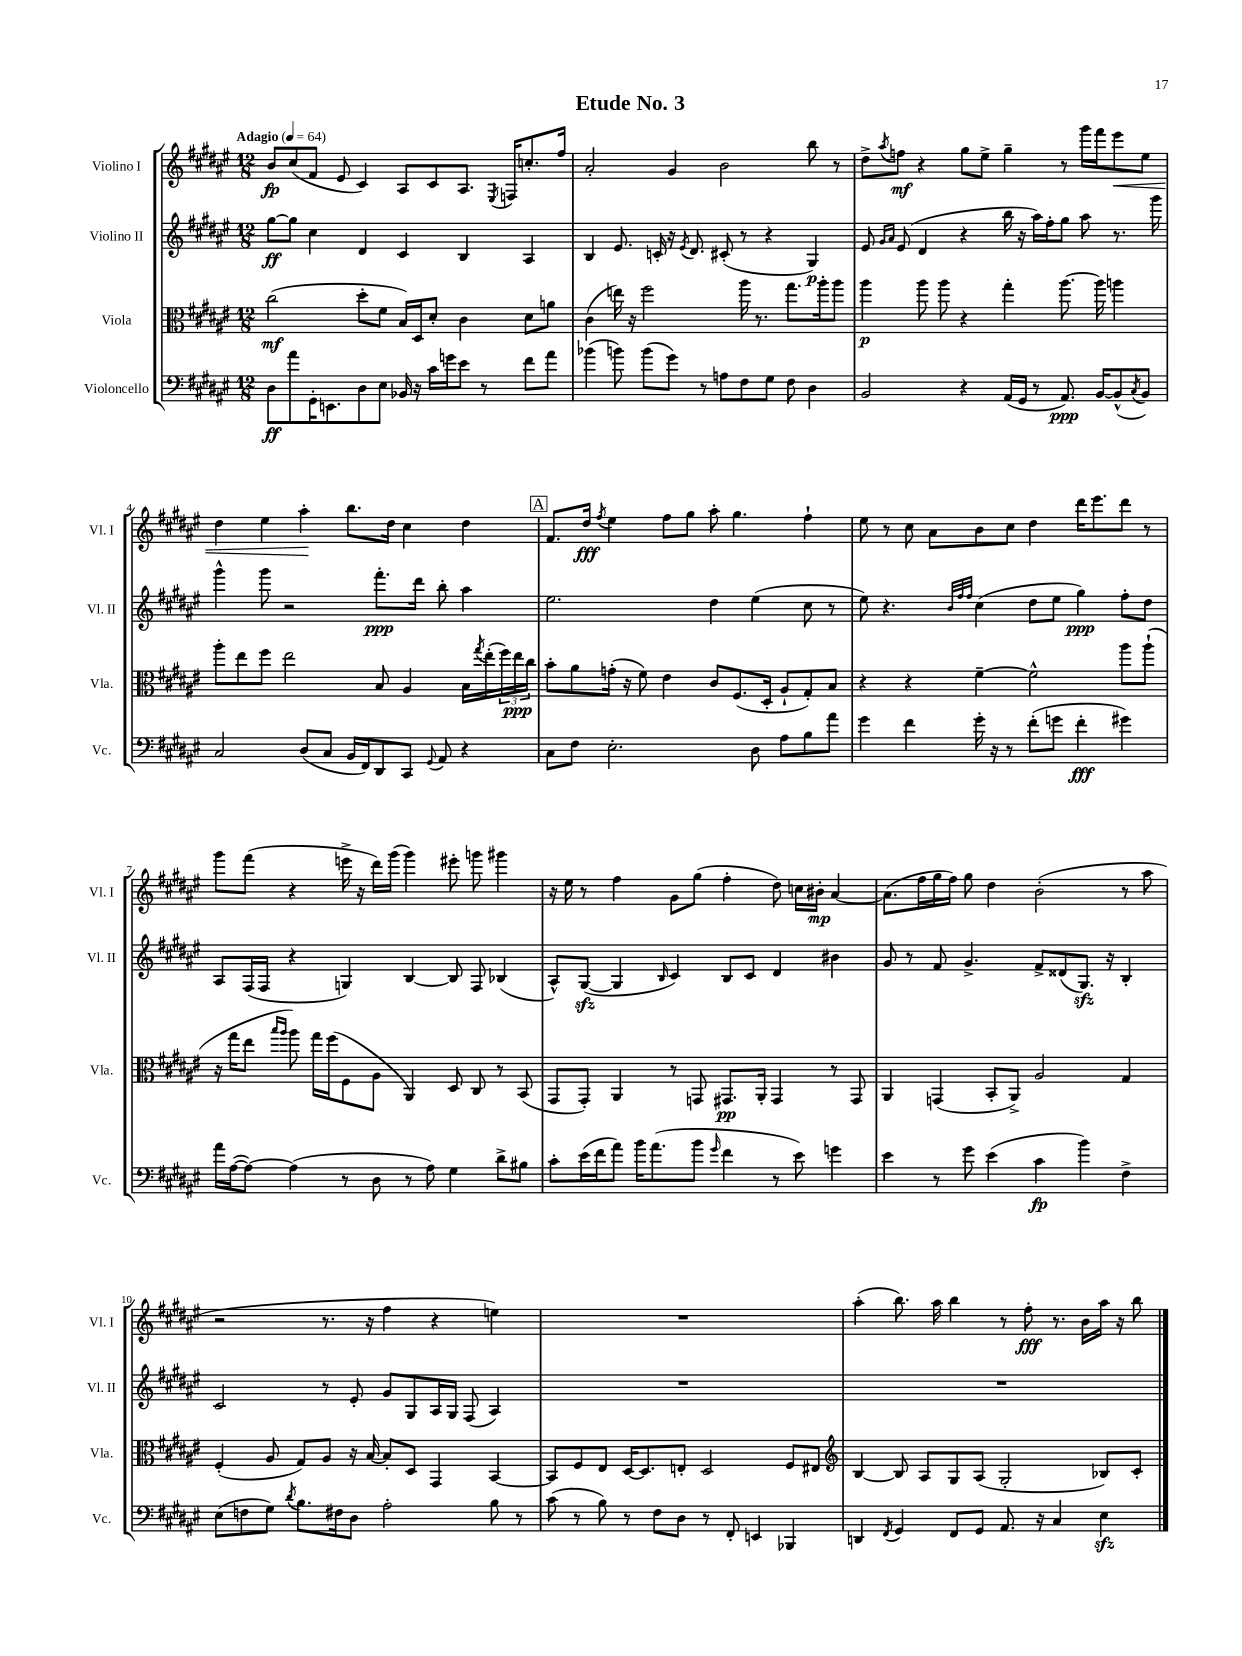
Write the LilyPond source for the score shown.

\header { title = "Etude No. 3" }
<<
\new StaffGroup <<
\new Staff = "s0" \with { instrumentName = "Violino I" shortInstrumentName = "Vl. I" } {
    \clef treble \key fis \major \numericTimeSignature \time 12/8 \tempo "Adagio" 4 = 64
    b'8\fp cis''8( fis'8 eis'8 cis'4) ais8 cis'8 ais8. \acciaccatura { eis8 } f16 c''8.-. fis''16 |
    ais'2-. gis'4 b'2 b''8 r8 |
    dis''8-> \acciaccatura { ais''8 } f''8\mf r4 gis''8 eis''8-> gis''4-- r8 gis'''16 fis'''16 eis'''8\< eis''8 |
    dis''4 eis''4 ais''4-.\! b''8. dis''16 cis''4 dis''4 |
    \mark \markup { \box "A" } fis'8. dis''16\fff \acciaccatura { fis''8 } eis''4 fis''8 gis''8 ais''8-. gis''4. fis''4-! |
    eis''8 r8 cis''8 ais'8 b'8 cis''8 dis''4 dis'''16 eis'''8. dis'''8 r8 |
    gis'''8 fis'''8( r4 e'''16-> r16 dis'''16) gis'''16( gis'''4) eis'''8-. g'''8 gis'''4 |
    r16 eis''16 r8 fis''4 gis'8 gis''8( fis''4-. dis''8) c''16 bis'16-.\mp ais'4~ |
    ais'8.( fis''16 gis''16 fis''16) gis''8 dis''4 b'2-.( r8 ais''8 |
    r2 r8. r16 fis''4 r4 e''4) |
    R1. |
    ais''4-.( b''8.) ais''16 b''4 r8 fis''8-.\fff r8. b'16 ais''16 r16 b''8 \bar "|." |
}
\new Staff = "s1" \with { instrumentName = "Violino II" shortInstrumentName = "Vl. II" } {
    \clef treble \key fis \major \numericTimeSignature \time 12/8
    gis''8~\ff gis''8 cis''4 dis'4 cis'4 b4 ais4 |
    b4 eis'8. c'16-. r16 \acciaccatura { eis'8 } dis'8. cis'8-.( r8 r4 gis4\p) |
    eis'8 \grace { gis'16 ais'16 } eis'8( dis'4 r4 b''16 r16 ais''16) fis''16-. gis''8 ais''8 r8. gis'''16 |
    gis'''4-^ gis'''8 r2 fis'''8.-.\ppp dis'''16 b''8-. ais''4 |
    \mark \markup { \box "A" } eis''2. dis''4 eis''4( cis''8 r8 |
    eis''8) r4. \grace { b'32 fis''32 fis''32 } cis''4( dis''8 eis''8 gis''4\ppp) fis''8-. dis''8 |
    ais8 fis16( fis16 r4 g4) b4~ b8 fis8 bes4( |
    ais8-^) gis8~\sfz( gis4 \grace { b16 } cis'4) b8 cis'8 dis'4 bis'4 |
    gis'8 r8 fis'8 gis'4.-> fis'8-> disis'8( gis8.\sfz) r16 b4-. |
    cis'2 r8 eis'8-. gis'8 gis8 ais16 gis16 fis8( ais4) |
    R1. |
    R1. \bar "|." |
}
\new Staff = "s2" \with { instrumentName = "Viola" shortInstrumentName = "Vla." } {
    \clef alto \key fis \major \numericTimeSignature \time 12/8
    cis''2\mf( dis''8-. fis'8 b16) dis16 dis'8-. cis'4 dis'8 a'8 |
    cis'4( e''16) r16 fis''2 ais''16 r8. gis''8. ais''16-. ais''8 |
    ais''4\p ais''8 ais''8 r4 gis''4-. ais''8.~ ais''16 a''4 |
    ais''8-. eis''8 fis''8 eis''2 b8 ais4 b16 \acciaccatura { gis''8 } eis''16-.( \tuplet 3/2 { fis''16) eis''16\ppp cis''16 } |
    \mark \markup { \box "A" } b'8-. ais'8 g'16-.( r16 fis'8) eis'4 cis'8 fis8.( dis16-. ais8-! gis8-.) b8 |
    r4 r4 fis'4~-- fis'2-^ ais''8 ais''8-!( |
    r16 gis''16 eis''8 \grace { b''16 ais''16 } ais''8) gis''16 fis''16( fis8 ais8 ais,4) dis8 cis8 r8 b,8( |
    gis,8 gis,8-.) ais,4 r8 g,8 gis,8.\pp ais,16-. gis,4 r8 gis,8 |
    ais,4 g,4( b,8-. ais,8->) ais2 gis4 |
    fis4-.( ais8 gis8) ais8 r16 b16~ b8-. dis8 gis,4 b,4~ |
    b,8 fis8 eis8 dis16~ dis8. e8-. dis2 fis8 eis8 |
    \clef treble b4~ b8 ais8 gis8 ais8( gis2-. bes8) cis'8-. \bar "|." |
}
\new Staff = "s3" \with { instrumentName = "Violoncello" shortInstrumentName = "Vc." } {
    \clef bass \key fis \major \numericTimeSignature \time 12/8
    dis8\ff ais'8 gis,16-. e,8. dis8 eis8 bes,16 r16 cis'16 g'16 eis'8 r8 fis'8 ais'8 |
    bes'4( b'8) b'8( gis'8) r8 a8 fis8 gis8 fis8 dis4 |
    b,2 r4 ais,16( gis,16 r8 ais,8.\ppp) b,16~ b,8-^( \acciaccatura { cis8 } b,8) |
    cis2 dis8( cis8 b,16 fis,16) dis,8 cis,8 \appoggiatura { gis,8 } ais,8 r4 |
    \mark \markup { \box "A" } cis8 fis8 eis2.-. dis8 ais8 b8 ais'8 |
    gis'4 fis'4 gis'16-. r16 r8 fis'8-.( g'8 fis'4-.\fff gis'4) |
    ais'16 ais16~( ais8~) ais4( r8 dis8 r8 ais8) gis4 dis'8-> bis8 |
    cis'8-. eis'16( fis'16 ais'8) b'16 ais'8.( b'8 \grace { gis'16 } fis'4 r8 eis'8) g'4 |
    eis'4 r8 gis'8 eis'4( cis'4\fp b'4) fis4-> |
    eis8( f8 gis8) \acciaccatura { dis'8 } b8. fis16 dis8 ais2-. b8 r8 |
    cis'8( r8 b8) r8 fis8 dis8 r8 fis,8-. e,4 bes,,4 |
    d,4 \acciaccatura { fis,8 } gis,4 fis,8 gis,8 ais,8. r16 cis4 eis4\sfz \bar "|." |
}
>>
>>
